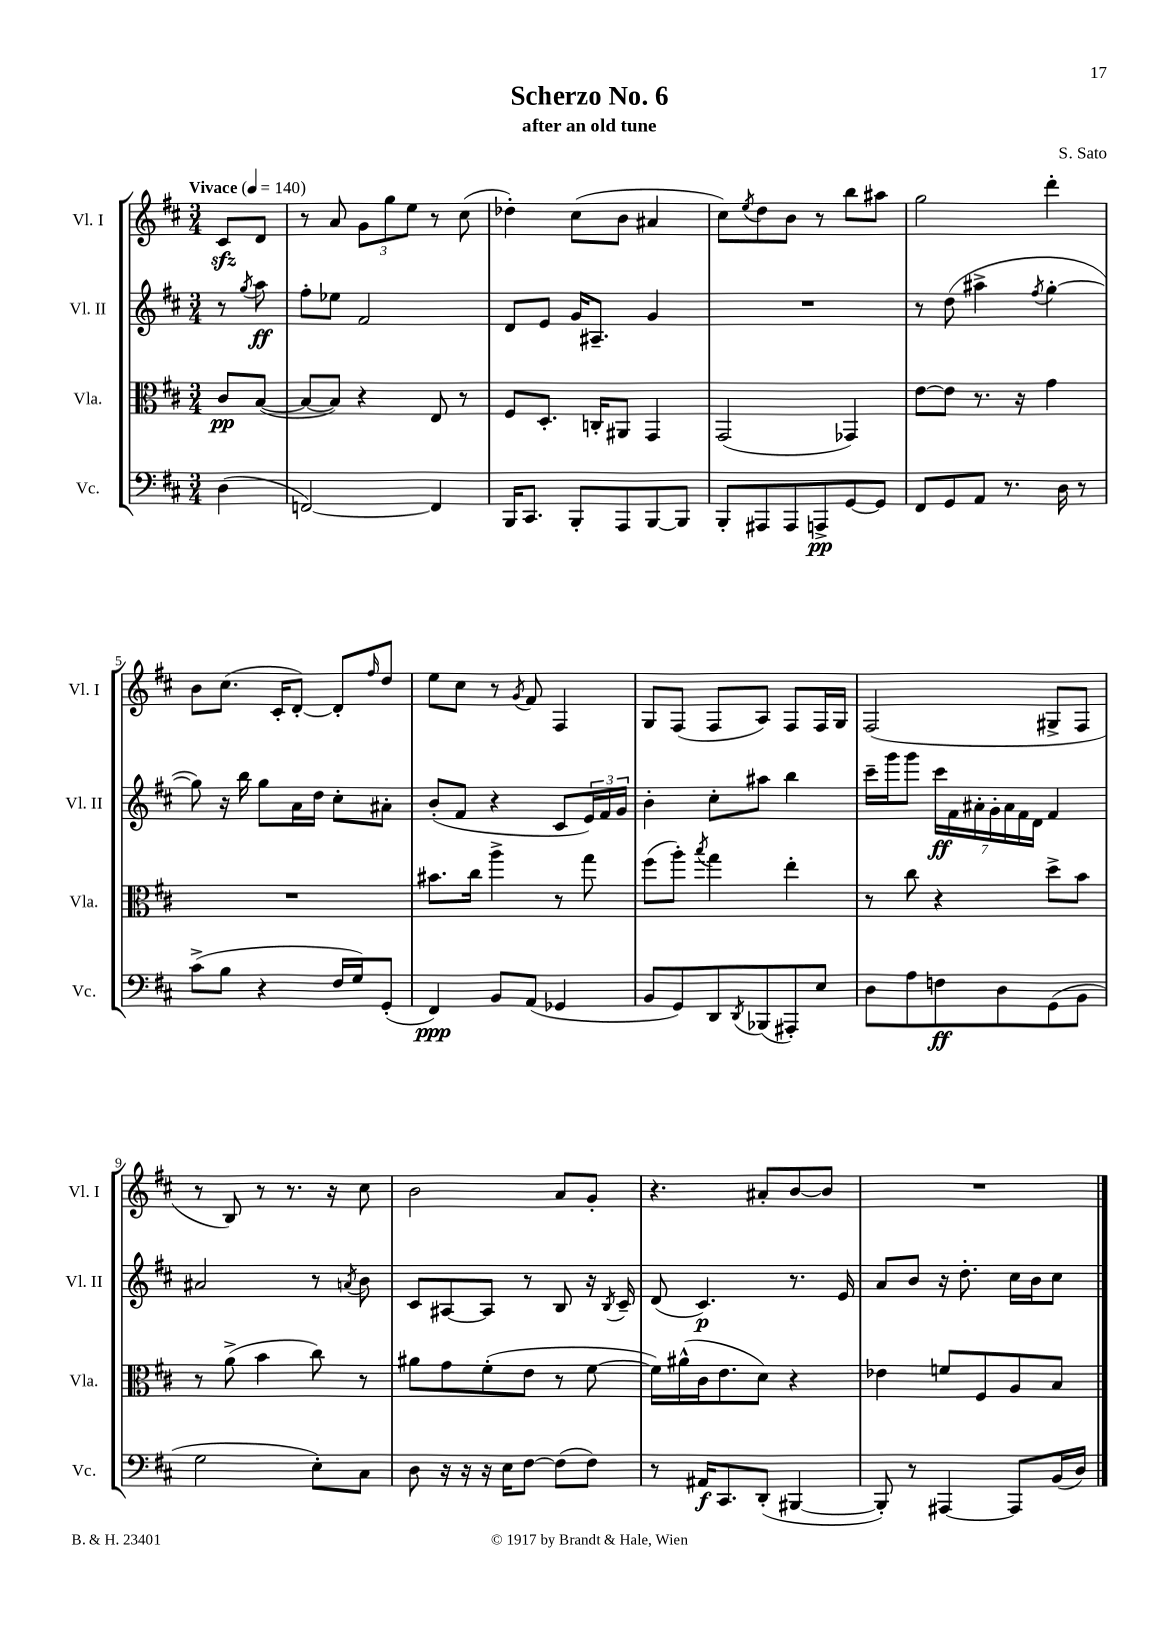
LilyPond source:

\header { title = "Scherzo No. 6" composer = "S. Sato" subtitle = "after an old tune" }
<<
\new StaffGroup <<
\new Staff = "s0" \with { instrumentName = "Vl. I" shortInstrumentName = "Vl. I" } {
    \clef treble \key d \major \numericTimeSignature \time 3/4 \partial 4 \tempo "Vivace" 4 = 140
    cis'8\sfz d'8 |
    r8 a'8 \tuplet 3/2 { g'8 g''8 e''8 } r8 cis''8( |
    des''4-.) cis''8( b'8 ais'4 |
    cis''8) \acciaccatura { e''8 } d''8 b'8 r8 b''8 ais''8 |
    g''2 d'''4-. |
    b'8 cis''8.( cis'16-. d'8~-.) d'8-. \grace { fis''16 } d''8 |
    e''8 cis''8 r8 \acciaccatura { g'8 } fis'8 fis4 |
    g8 fis8( fis8 a8) fis8 fis16 g16 |
    fis2( gis8-> fis8 |
    r8 b8) r8 r8. r16 cis''8 |
    b'2 a'8 g'8-. |
    r4. ais'8-. b'8~ b'8 |
    R2. \bar "|." |
}
\new Staff = "s1" \with { instrumentName = "Vl. II" shortInstrumentName = "Vl. II" } {
    \clef treble \key d \major \numericTimeSignature \time 3/4 \partial 4
    r8 \acciaccatura { g''8 } a''8\ff |
    fis''8-. ees''8 fis'2 |
    d'8 e'8 g'16 ais8.-- g'4 |
    R2. |
    r8 d''8( ais''4-> \acciaccatura { fis''8 } g''4~-. |
    g''8) r16 b''16 g''8 a'16 d''16 cis''8-. ais'8-. |
    b'8-.( fis'8 r4 cis'8 \tuplet 3/2 { e'16) fis'16 g'16 } |
    b'4-. cis''8-. ais''8 b''4 |
    cis'''16-- g'''16 g'''8 \tuplet 7/4 { cis'''16\ff fis'16 ais'16-. g'16-. ais'16 fis'16 d'16 } fis'4 |
    ais'2 r8 \acciaccatura { a'8 } b'8 |
    cis'8 ais8~ ais8 r8 b8 r16 \acciaccatura { b8 } cis'16-- |
    d'8( cis'4.\p) r8. e'16 |
    a'8 b'8 r16 d''8.-. cis''16 b'16 cis''8 \bar "|." |
}
\new Staff = "s2" \with { instrumentName = "Vla." shortInstrumentName = "Vla." } {
    \clef alto \key d \major \numericTimeSignature \time 3/4 \partial 4
    cis'8\pp b8~( |
    b8~ b8) r4 e8 r8 |
    fis8 d8.-. c16-. ais,8 g,4 |
    g,2( ges,4) |
    e'8~ e'8 r8. r16 g'4 |
    R2. |
    bis'8. cis''16 a''4-> r8 g''8 |
    fis''8( a''8-.) \acciaccatura { b''8 } g''4 e''4-. |
    r8 cis''8 r4 d''8-> b'8 |
    r8 a'8->( b'4 cis''8) r8 |
    ais'8 g'8 fis'8-.( e'8 r8 fis'8~ |
    fis'16) ais'16-^( cis'16 e'8. d'8) r4 |
    ees'4 f'8 fis8 a8 b8 \bar "|." |
}
\new Staff = "s3" \with { instrumentName = "Vc." shortInstrumentName = "Vc." } {
    \clef bass \key d \major \numericTimeSignature \time 3/4 \partial 4
    d4( |
    f,2~) f,4 |
    b,,16 cis,8. b,,8-. a,,8 b,,8~ b,,8 |
    b,,8-. ais,,8 ais,,8 a,,8->\pp g,8~ g,8 |
    fis,8 g,8 a,8 r8. d16 r8 |
    cis'8->( b8 r4 fis16 g16) g,8-.( |
    fis,4\ppp) b,8 a,8( ges,4 |
    b,8 g,8) d,8 \acciaccatura { d,8 } bes,,8( ais,,8-.) e8 |
    d8 a8 f8\ff d8 g,8( b,8 |
    g2 e8-.) cis8 |
    d8 r16 r16 r16 e16 fis8~ fis8( fis8) |
    r8 ais,16\f cis,8. d,8-.( bis,,4~ |
    bis,,8-.) r8 ais,,4~ ais,,8 b,16( d16) \bar "|." |
}
>>
>>
